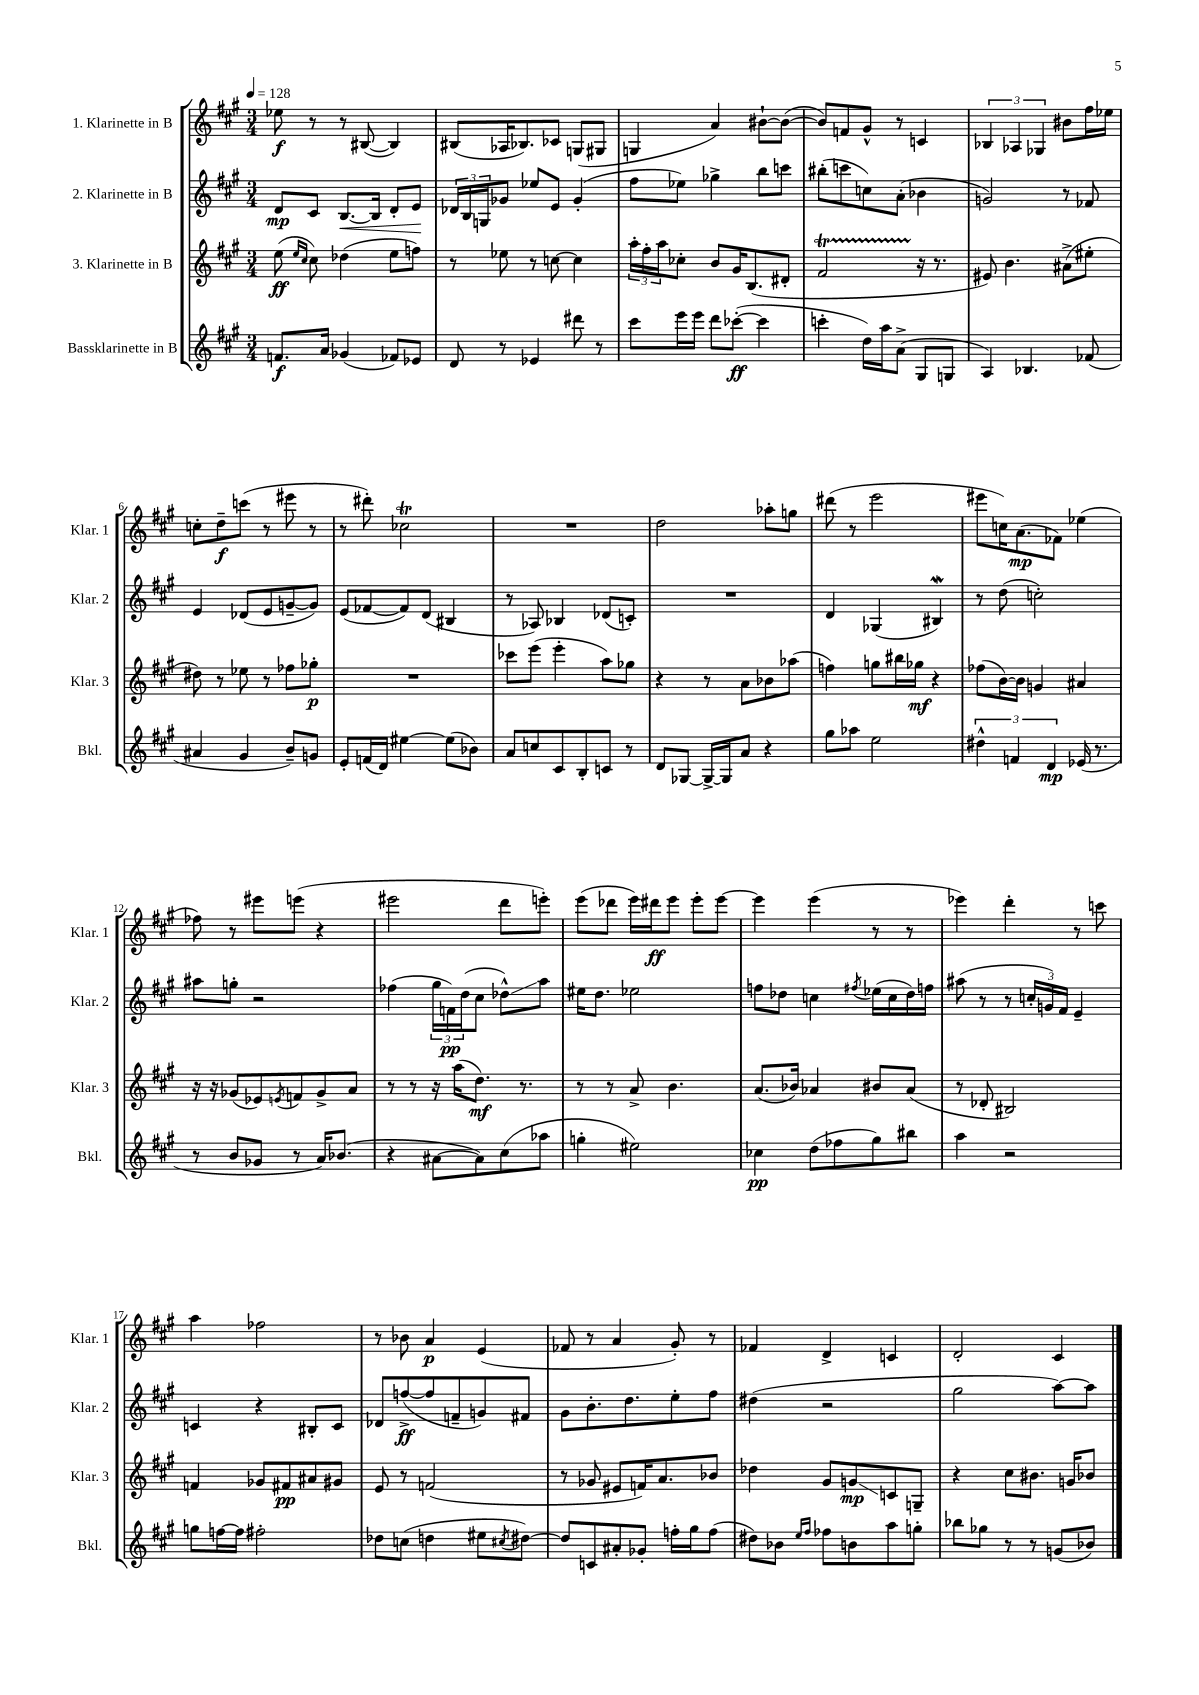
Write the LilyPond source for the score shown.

<<
\new StaffGroup <<
\new Staff = "s0" \with { instrumentName = "1. Klarinette in B" shortInstrumentName = "Klar. 1" } {
    \clef treble \key a \major \numericTimeSignature \time 3/4 \tempo 4 = 128
    ees''8\f r8 r8 bis8~( bis4) |
    bis8( aes16 bes8.) ces'8 g8( gis8 |
    g4 a'4) bis'8~-! bis'8~( |
    bis'8) f'8 gis'8-^ r8 c'4 |
    \tuplet 3/2 { bes4 aes4 ges4 } bis'8 fis''16 ees''16 |
    c''8-. d''8--\f c'''8( r8 eis'''8 r8 |
    r8 dis'''8-.) ces''2\trill |
    R2. |
    d''2 aes''8-. g''8 |
    dis'''8( r8 e'''2 |
    eis'''8 c''16) a'8.\mp( fes'8) ees''4( |
    fes''8) r8 eis'''8 e'''8( r4 |
    eis'''2 d'''8 e'''8-.) |
    e'''8( des'''8 e'''16) dis'''16\ff e'''8 e'''8-. e'''8~ |
    e'''4 e'''4( r8 r8 |
    ees'''4) d'''4-. r8 c'''8 |
    a''4 fes''2 |
    r8 bes'8 a'4\p e'4( |
    fes'8 r8 a'4 gis'8-.) r8 |
    fes'4 d'4-> c'4 |
    d'2-. cis'4 \bar "|." |
}
\new Staff = "s1" \with { instrumentName = "2. Klarinette in B" shortInstrumentName = "Klar. 2" } {
    \clef treble \key a \major \numericTimeSignature \time 3/4
    d'8\mp cis'8 b8.~\< b16 d'8-. e'8\! |
    \tuplet 3/2 { des'16 b16 g16 } ges'8 ees''8 e'8 ges'4-.( |
    fis''8 ees''8) ges''4-> b''8 c'''8 |
    bis''8-.( c'''8 c''8) a'8-.( bes'4 |
    g'2) r8 fes'8 |
    e'4 des'8( e'8 g'8~-- g'8) |
    e'8( fes'8~ fes'8) d'8( bis4 |
    r8 aes8) bes4 des'8( c'8-.) |
    R2. |
    d'4 ges4( bis4\mordent) |
    r8 d''8( c''2-.) |
    ais''8 g''8-. r2 |
    fes''4( \tuplet 3/2 { gis''16 f'16\pp) d''16( } cis''8 des''8-^\glissando) a''8 |
    eis''16 d''8. ees''2 |
    f''8 des''8 c''4 \acciaccatura { fis''8 } ees''16( c''16 des''16) f''16 |
    ais''8( r8 r8 \tuplet 3/2 { c''16-. g'16) fis'16 } e'4-- |
    c'4 r4 bis8-. c'8 |
    des'8 f''8~->\ff( f''8 f'8-- g'8) fis'8 |
    gis'8 b'8.-. d''8. e''8-. fis''8 |
    dis''4( r2 |
    gis''2 a''8~) a''8 \bar "|." |
}
\new Staff = "s2" \with { instrumentName = "3. Klarinette in B" shortInstrumentName = "Klar. 3" } {
    \clef treble \key a \major \numericTimeSignature \time 3/4
    e''8\ff( \grace { e''16 cis''16 } cis''8) des''4( e''8 f''8) |
    r8 ees''8 r8 c''8~ c''4 |
    \tuplet 3/2 { a''16-. fis''16-. a''16 } ces''8-. b'8 gis'16 b8.( dis'8-. |
    fis'2\startTrillSpan r16\stopTrillSpan r8. |
    eis'8) b'4. ais'8->( eis''8-. |
    dis''8) r8 ees''8 r8 fes''8 ges''8-.\p |
    R2. |
    ces'''8 e'''8( e'''4-. a''8) ges''8 |
    r4 r8 a'8 bes'8 aes''8( |
    f''4) g''8 bis''16 ges''16\mf r4 |
    fes''8( b'16~) b'16 g'4 ais'4 |
    r16 r16 ges'8( ees'8) \acciaccatura { e'8 } f'8 ges'8-> a'8 |
    r8 r8 r16 a''16( d''8.\mf) r8. |
    r8 r8 a'8-> b'4. |
    a'8.( bes'16) aes'4 bis'8 aes'8( |
    r8 des'8-. bis2) |
    f'4 ges'8 fis'8\pp ais'8 gis'8 |
    e'8 r8 f'2( |
    r8 ges'8 eis'8 f'16) a'8. bes'8 |
    des''4 gis'8 g'8\glissando\mp c'8 g8-- |
    r4 cis''8 bis'8. g'16 bes'8 \bar "|." |
}
\new Staff = "s3" \with { instrumentName = "Bassklarinette in B" shortInstrumentName = "Bkl." } {
    \clef treble \key a \major \numericTimeSignature \time 3/4
    f'8.\f a'16 ges'4( fes'8) ees'8 |
    d'8 r8 ees'4 dis'''8 r8 |
    cis'''8 e'''16 e'''16 d'''8 ces'''8~-.\ff( ces'''4 |
    c'''4-. d''16) a''16 a'8->( gis8 g8 |
    a4) bes4. fes'8( |
    ais'4 gis'4 b'8--) g'8 |
    e'8-. f'16( d'16) eis''4~ eis''8( bes'8) |
    a'8 c''8 cis'8 b8-. c'8 r8 |
    d'8 ges8~ ges16~-> ges16 a'8 r4 |
    gis''8 aes''8 e''2 |
    \tuplet 3/2 { dis''4-^ f'4 d'4\mp } ees'16( r8. |
    r8 b'8 ges'8 r8 a'16) bes'8.( |
    r4 ais'8~ ais'8) cis''8( aes''8 |
    g''4-. eis''2) |
    ces''4\pp d''8( fes''8 gis''8) bis''8 |
    a''4 r2 |
    g''8 f''16~ f''16 fis''2-. |
    des''8 c''8( d''4 eis''8 \acciaccatura { cis''8 } dis''8~) |
    dis''8 c'8 ais'8-. ges'8-. f''16-. gis''16 f''8( |
    dis''8) bes'8 \grace { e''16 fis''16 } fes''8 b'8 a''8 g''8-. |
    bes''8 ges''8 r8 r8 g'8( bes'8) \bar "|." |
}
>>
>>
